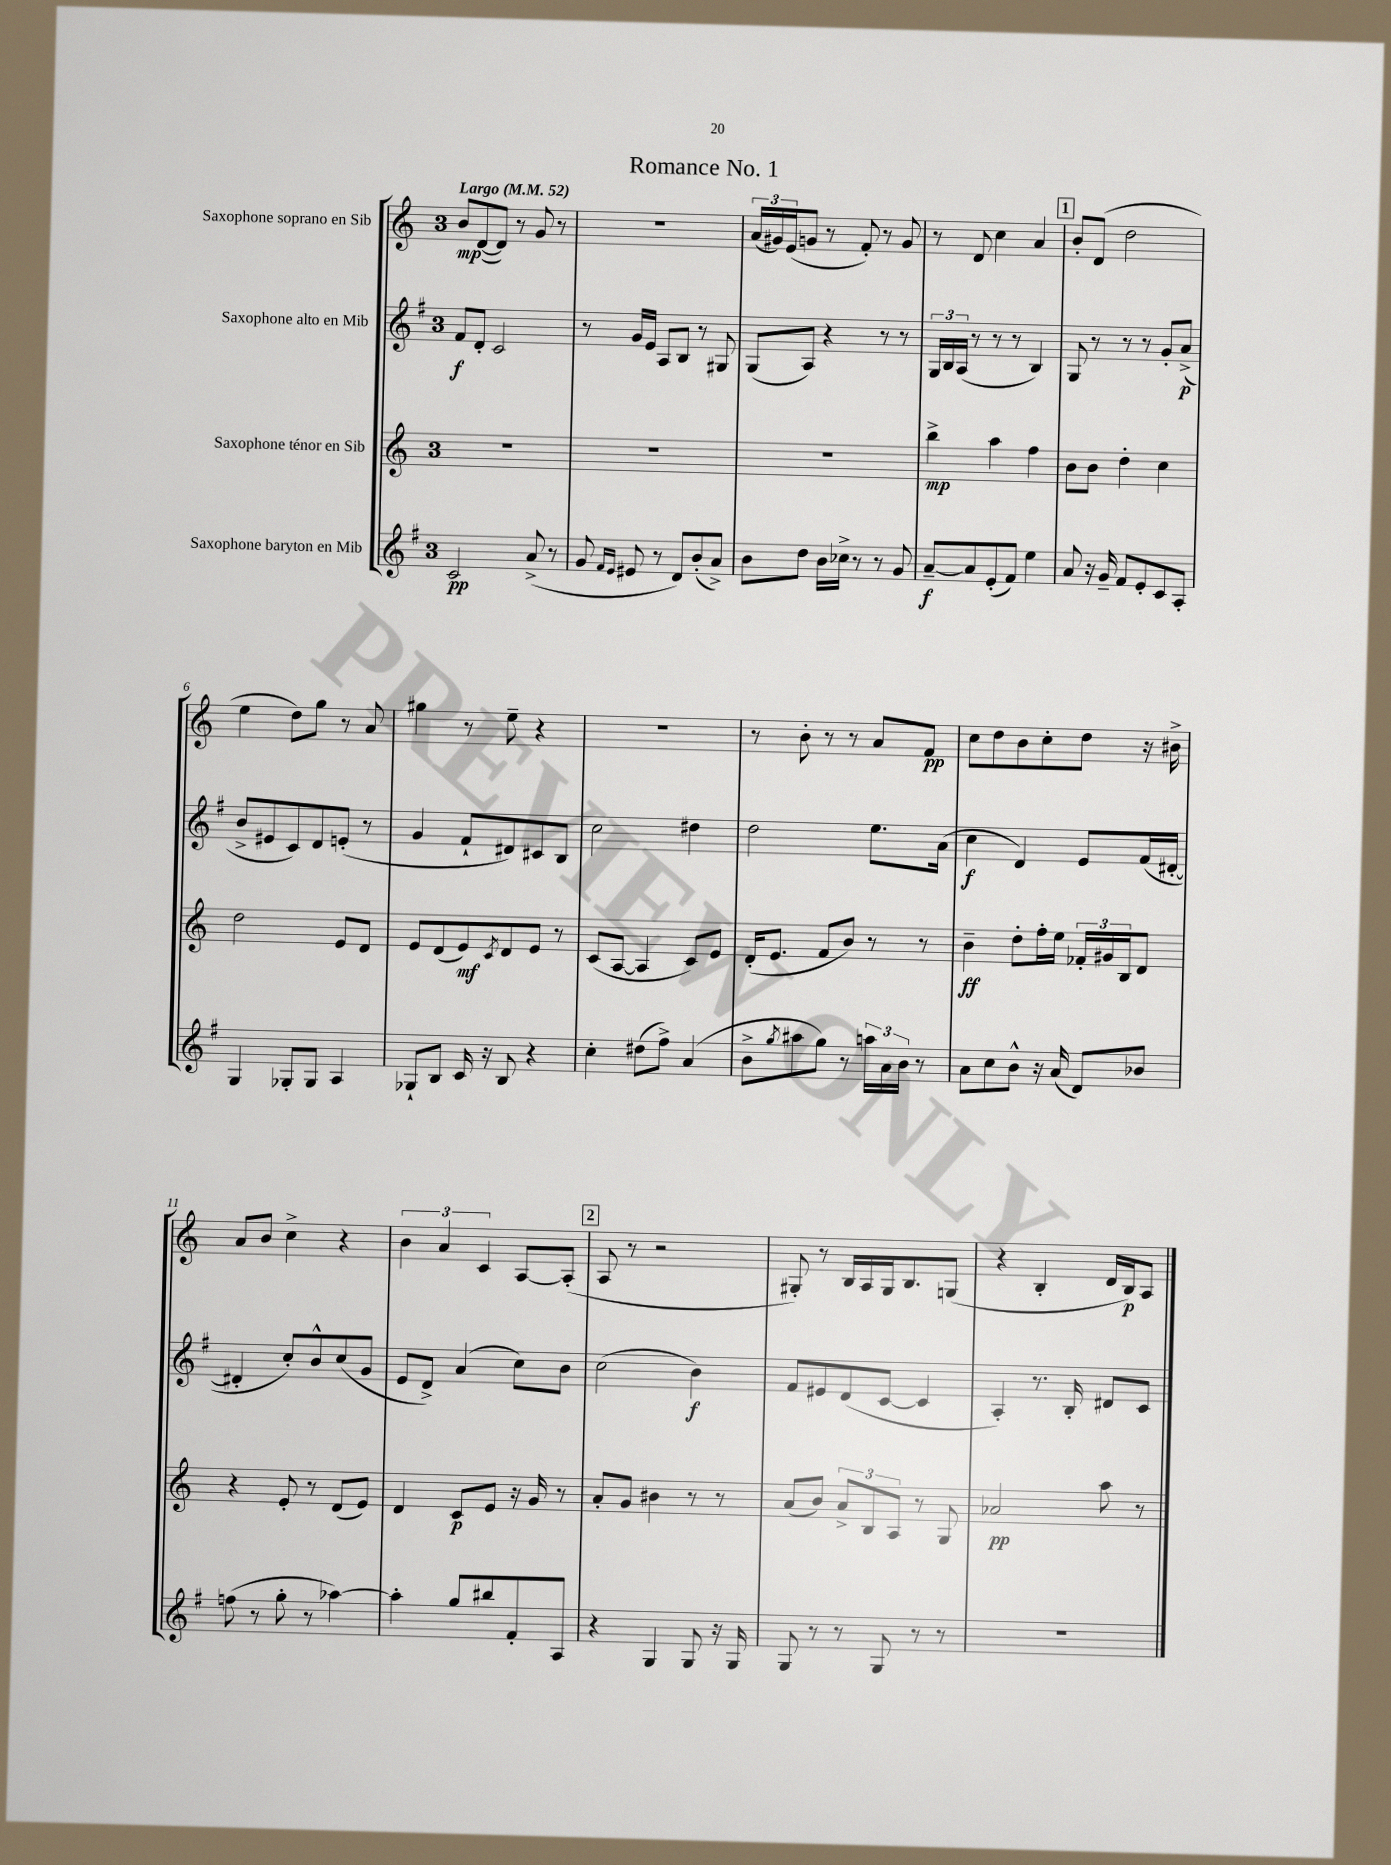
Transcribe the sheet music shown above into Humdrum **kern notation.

**kern	**kern	**kern	**kern
*staff4	*staff3	*staff2	*staff1
*clefG2	*clefG2	*clefG2	*clefG2
*k[f#]	*k[]	*k[f#]	*k[]
*M3/4	*M3/4	*M3/4	*M3/4
*MM52	*MM52	*MM52	*MM52
2c	2.r	8f#	8b
.	.	8d'	([8d
.	.	2c	8d])
.	.	.	8r
(8a^	.	.	8g
8r	.	.	8r
=	=	=	=
8g	2.r	8r	2.r
16qqf#	.	.	.
16qqe	.	.	.
8e#	.	16g	.
.	.	16e	.
8r	.	8A	.
8d)	.	8B	.
(8b'	.	8r	.
8a^)	.	8G#	.
=	=	=	=
8b	2.r	(8G	(24a
.	.	.	24g#)
.	.	.	(24e
8dd	.	8A)	8g
16b	.	4r	8r
16cc-^	.	.	.
8r	.	.	8f')
8r	.	8r	8r
8g	.	8r	8g
=	=	=	=
[8a~	4bb^	24G	8r
.	.	24B	.
.	.	(24A	.
8a]	.	8r	8d
(8e'	4aa	8r	4cc
8f#)	.	8r	.
4ee	4ff	4B)	4a
=	=	=	=
8a	8b	8G	8b'
16r	8b	8r	(8d
16g~	.	.	.
8f#	4dd'	8r	2dd
8e'	.	8r	.
8c	4cc	8g'	.
8A'	.	(8a^	.
=	=	=	=
4G	2dd	8b^	4ee
.	.	8e#	.
8G-'	.	8c)	8dd)
8G-	.	8d	8gg
4A	8e	(8e'	8r
.	8d	8r	8a
=	=	=	=
8G-`	8e	4g	4gg#
8B	(8d	.	.
16c	8e)	8f#`	8r
16r	.	.	.
.	8qc	.	.
8B	8d	8d#)	8ee~
4r	8e	8c#	4r
.	8r	8B	.
=	=	=	=
4cc'	(8c	2cc	2.r
.	[8A	.	.
(8dd#	4A]	.	.
8ff#^)	.	.	.
(4a	8c)	4dd#	.
.	8e	.	.
=	=	=	=
8b^	(16d'	2dd	8r
.	8.e	.	.
8qgg	.	.	.
8aa#	.	.	8b'
8gg)	8f	.	8r
8r	8b)	.	8r
24aa	8r	8.ee	8a
24a	.	.	.
24b	.	.	.
8r	8r	.	8f
.	.	(16a	.
=	=	=	=
8a	4b~	4cc	8cc
8cc	.	.	8dd
8b^^	8dd'	4d)	8b
16r	16ff'	.	8cc'
(16a	16ee	.	.
8d)	24f-'	8e	8dd
.	24g#	.	.
.	24B	.	.
8b-	8d	(16f#	16r
.	.	[16d#'	16b#^
=	=	=	=
(8ff	4r	4d#']	8a
8r	.	.	8b
8gg'	8e'	8cc')	4cc^
8r	8r	8b^^	.
[4aa-)	(8d	(8cc	4r
.	8e)	8g	.
=	=	=	=
4aa-']	4d	8e	6b
.	.	8d^)	.
.	.	.	6a
8gg	8c	(4a	.
.	.	.	6c
8bb#	8e	.	.
8f#'	16r	8cc)	[8A
.	16g	.	.
8A	8r	8b	(8A']
=	=	=	=
4r	8a'	(2cc	8A
.	8g	.	8r
4G	4b#	.	2r
8G	8r	4b)	.
16r	8r	.	.
16G	.	.	.
=	=	=	=
8G	(8a	8f#	8G#')
8r	8b)	8e#	8r
8r	12a^	(8d	16B
.	.	.	16A
.	12B	.	.
8G	.	[8c	16G#
.	12A	.	.
.	.	.	8.B
8r	8r	4c]	.
8r	8G	.	(8G
=	=	=	=
2.r	2a-	4A')	4r
.	.	8.r	4B'
.	.	16B'	.
.	8aa	8d#	16d
.	.	.	16B)
.	8r	8c	8A
==	==	==	==
*-	*-	*-	*-
